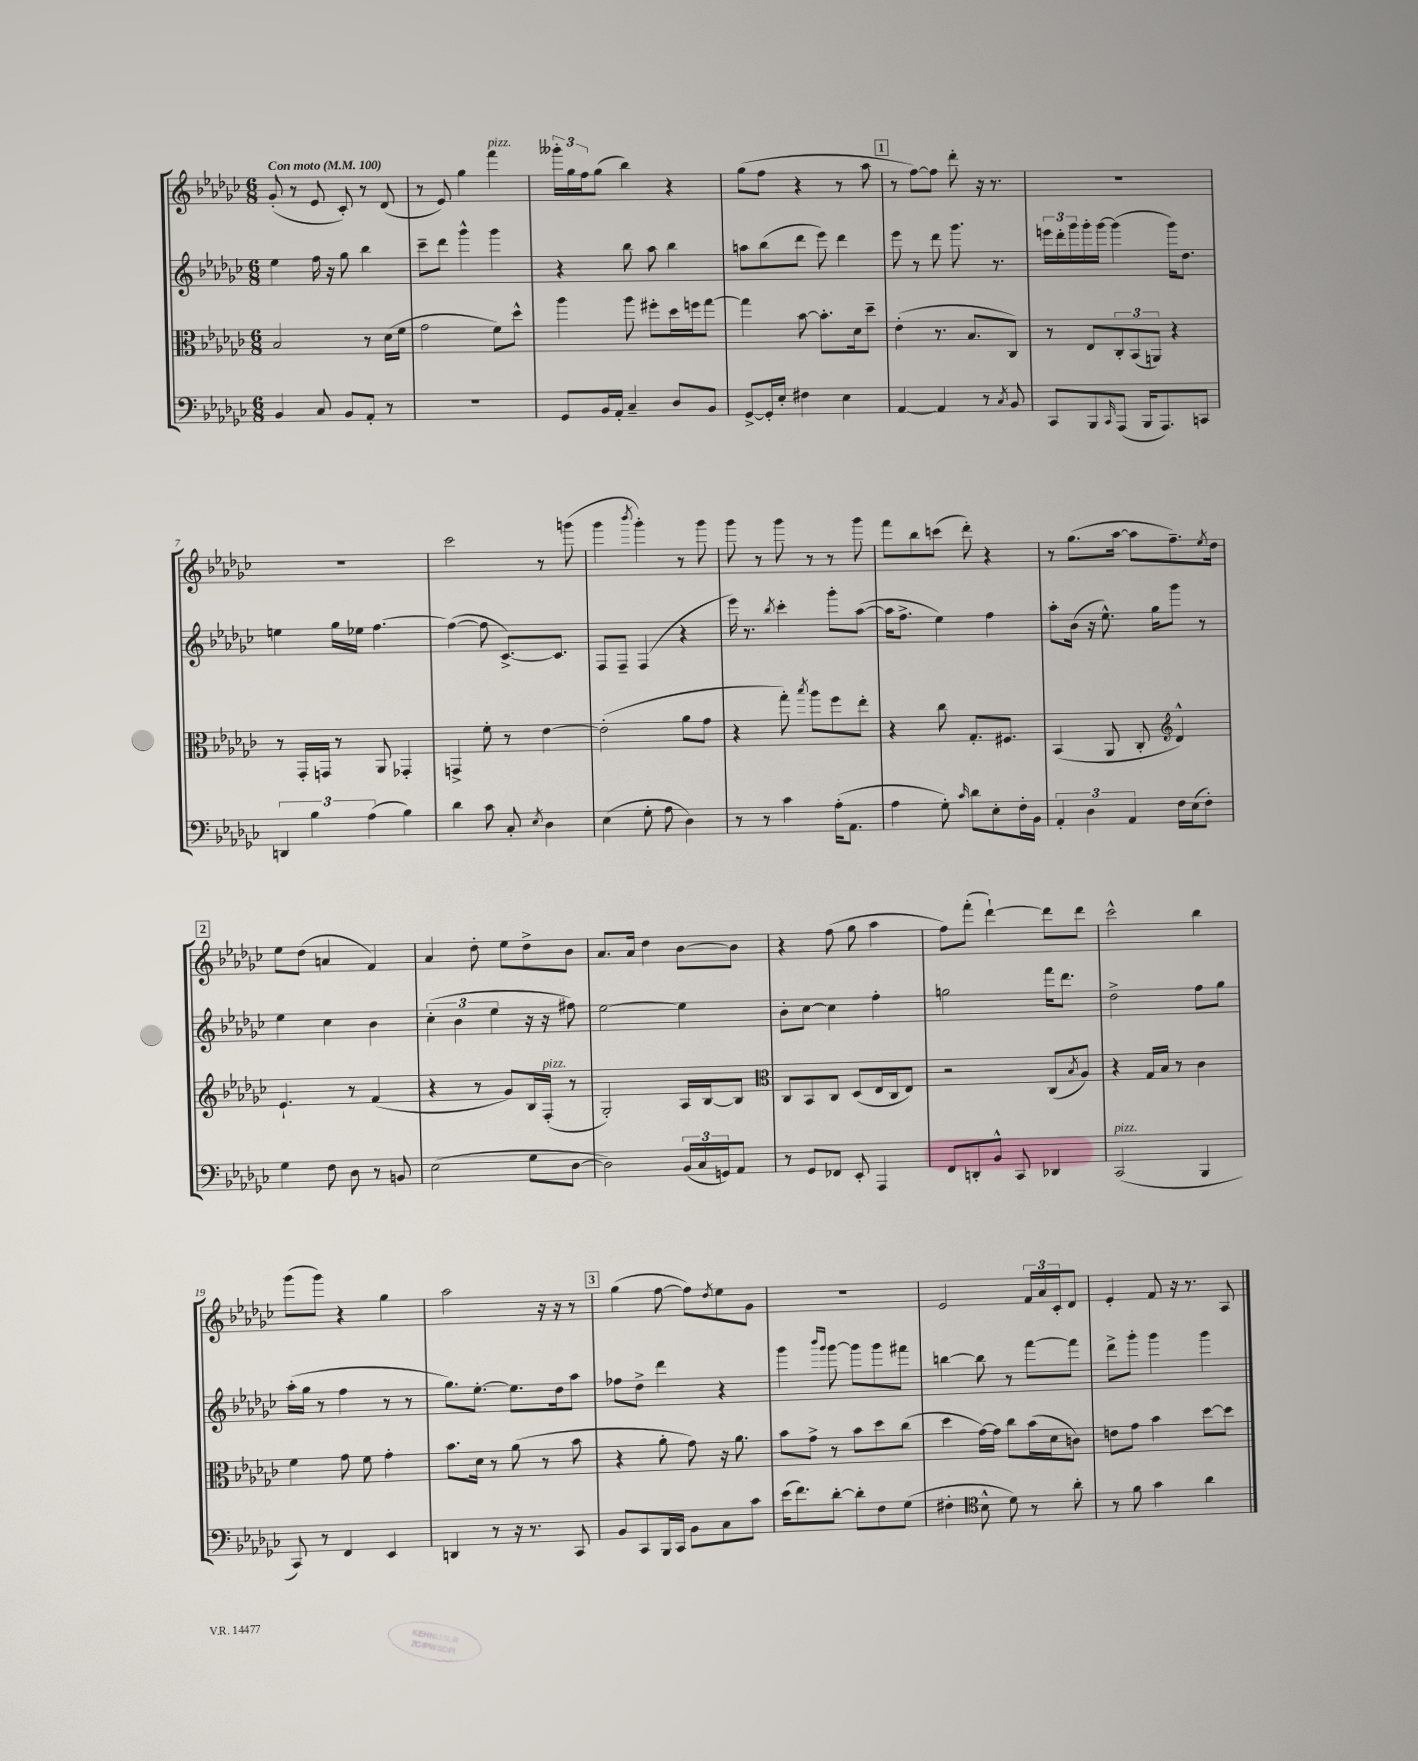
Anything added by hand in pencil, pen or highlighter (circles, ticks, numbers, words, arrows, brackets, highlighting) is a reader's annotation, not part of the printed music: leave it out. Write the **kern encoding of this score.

**kern	**kern	**kern	**kern
*part4	*part3	*part2	*part1
*staff4	*staff3	*staff2	*staff1
*clefF4	*clefC3	*clefG2	*clefG2
*k[b-e-a-d-g-c-]	*k[b-e-a-d-g-c-]	*k[b-e-a-d-g-c-]	*k[b-e-a-d-g-c-]
*M6/8	*M6/8	*M6/8	*M6/8
*MM100	*MM100	*MM100	*MM100
=1	=1	=1	=1
!	!	!	!LO:TX:a:B:t=Con moto
4BB-/	2B-/	4ee-\	(8g-'/
.	.	.	8r
8C-/	.	16ff\	8e-/
.	.	16r	.
8BB-/L	.	8gg-\	8c-'/)
8AA-'/J	8r	4bb-\	8r
8r	(16d-\LL	.	(8d-/
.	16f\JJ	.	.
=2	=2	=2	=2
2.r	2g-\	8ccc-~\L	8r
.	.	8ddd-\J	8e-/)
.	.	4ggg-^^\	4gg-\
!	!	!	!LO:TX:a:i:t=pizz.
.	8f\L)	4ggg-\	4fff\
.	8dd-^^\J	.	.
=3	=3	=3	=3
8GG-/L	4aa-\	4r	24ggg--X'\LL
.	.	.	24gg-\
.	.	.	24ff\J
16BB-/L	.	.	(8gg-\J
16AA-'/JJ	.	.	.
4C-~/	8aa-\	8bb-\	4bb-\)
.	8ff#X'\L	8aa-\	.
8D-/L	16dd-\L	4bb-\	4r
.	16ffn\J	.	.
8BB-/J	[8gg-\J	.	.
=4	=4	=4	=4
[8GG-^/L	4gg-\]	8aan\L	(8gg-\L
16GG-'/L]	.	(8bb-\	8ff\J
16E-'/JJ	.	.	.
4F#X\	[8b-\	8ddd-\J	4r
.	8.b-'\L]	8eee-\)	.
4E-\	.	4ddd-\	8r
.	16d-\k	.	.
.	8dd-~\J	.	8aa-\
!!LO:REH:place=s1:t=1
=5	=5	=5	=5
[4AA-/	(4e-'\	8eee-\	8r
.	.	8r	[8ff\L)
4AA-/]	8.r	8ddd-\	8ff\J]
.	.	8.ggg-\	8ddd-'\
.	8.B-/L	.	.
8r	.	.	16r
.	.	8.r	8.r
8qC-/	.	.	.
8BB-/	8C-/J)	.	.
=6	=6	=6	=6
8CC-/L	8r	24eeen\LL	2.r
.	.	24ddd-'\	.
.	.	24ggg-\	.
8BBB-/	8E-/L	16ggg-'\	.
.	.	[16ggg-\JJ	.
16qqCC-/	.	.	.
(8AAA-/J	12C-'/	(4ggg-\]	.
.	(12BB-/	.	.
16BBB-/KL	.	.	.
.	12AAn/J)	.	.
8.AAA-/)	.	.	.
.	4r	16ggg-\KL)	.
.	.	8.dd-\J	.
8CCn/J	.	.	.
!!LO:LB:g=z
=7	=7	=7	=7
6DDn/	8r	4een\	2.r
.	16GG-'/LL	.	.
6B-\	.	.	.
.	16GGn/JJ	.	.
.	8r	16gg-\LL	.
.	.	16ee-X\JJ	.
(6A-\	.	.	.
.	8AA-/	[4.ff\	.
4B-\)	4GG-X'/	.	.
=8	=8	=8	=8
4d-\	4GGn^/	(4ff\_	2ccc-\
8c-\	8f'\	8ff\]	.
8C-'/	8r	[8.c-^/L)	.
8qE-/	.	.	.
4D-\	[4e-\	.	8r
.	.	8.c-/J]	.
.	.	.	(8gggn\
=9	=9	=9	=9
(4E-\	(2e-'\]	8F/L	4ggg-\
.	.	8F~/J	.
.	.	.	8qbbb-/
8G-'\	.	(4F/	4ggg-'\)
8A-\	.	.	.
4D-\)	8a-\L	4r	8r
.	8g-\J	.	8ggg-\
=10	=10	=10	=10
8r	4r	16eee-\)	8ggg-\
.	.	8.r	.
8r	.	.	8r
.	.	8qbb-/	.
4c-\	8gg-'\)	4ccc-'\	8ggg-\
.	8qbb-/	.	.
.	8aa-\L	.	8r
(16A-'\KL	8ff\	8ggg-'\L	8r
8.AA-\J	.	.	.
.	8ee-'\J	([8aa-\J	8ggg-\
=11	=11	=11	=11
4A-\	4r	16aa-\KL]	8fff\L
.	.	8.ff^\J	.
.	.	.	8bb-\
8G-'\)	8cc-\	4ee-\)	(8cccn\J
16qqc-/	.	.	.
8d-\L	8.G-'/L	.	8ddd-'\)
8E-'\	.	4ff\	4r
.	8.F#X/J	.	.
16F'\L	.	.	.
16BB-\JJ	.	.	.
=12	=12	=12	=12
6AA-'/	(4BB-/	8aa-'\L	8r
.	.	(16b-\Jk	(8.gg-\L
6D-\	.	.	.
.	.	16r	.
.	8AA-/	8.ee-^^\)	.
.	.	.	[16aa-\Jk
6AA-/	.	.	.
.	8C-'/	.	8aa-\L]
.	.	16gg-\KL	.
*	*clefG2	*	*
16F\LL	4d-^^/)	8ggg-\J	8.ff~\)
(16E-\J	.	.	.
8F'\J)	.	8r	.
.	.	.	8qee-/
.	.	.	16dd-\Jk
!!LO:LB:g=z
!!LO:REH:place=s1:t=2
=13	=13	=13	=13
4G-\	4.e-`/	4ee-\	8ee-\L
.	.	.	(8dd-\J
8F\	.	4cc-\	4an/
8D-\	8r	.	.
8r	(4f/	4b-\	4f/)
8BBn/	.	.	.
=14	=14	=14	=14
(2E-\	4r	(6cc-'\	4a-/
.	.	6b-\	.
.	8r	.	8dd-'\
.	.	6ee-\	.
.	8g-/L)	.	8ee-\L
8G-\L	16B-/L	16r	8dd-^\
!	!LO:TX:a:i:t=pizz.	!	!
.	(16F'/JJ	16r	.
[8D-\J	8r	8ff#X\)	8b-\J
=15	=15	=15	=15
2D-\])	2G-'/)	[2ee-\	8.a-/L
.	.	.	16a-/Jk
.	.	.	4dd-\
(24BB-/LL	16A-/LL	4ee-\]	[8b-\L
24C-/	.	.	.
.	[16B-/J	.	.
24GGn/J)	.	.	.
8AA-/J	8B-/J]	.	8b-\J]
=16	=16	=16	=16
*	*clefC3	*	*
8r	8C-/L	8b-'\L	4r
8GG-/L	8BB-/	[8cc-\J	.
8FF-X/J	8C-/J	4cc-\]	(8ff\
8EE-'/	(8D-/L	.	8gg-\
4AAA-/	16E-/L	4ff'\	4aa-\
.	16C-/J	.	.
.	8E-/J)	.	.
=17	=17	=17	=17
8FF/L	2r	2ggn\	8ff\L)
8DDn'/	.	.	(8fff'\J
8BB-^^/J	.	.	[4ddd-`\)
8CC-/	.	.	.
4DD-X/	(8C-/L	16fff\KL	8ddd-\L]
.	.	8.ddd-\J	.
.	8qB-/	.	.
.	8A-/J)	.	8ddd-\J
=18	=18	=18	=18
!LO:TX:a:i:t=pizz.	!	!	!
(2CC-/	4r	2dd-^\	2ccc-^^\
.	16G-/LL	.	.
.	16B-/JJ	.	.
.	8r	.	.
4BBB-/	4c-\	8ff\L	4bb-\
.	.	8gg-\J	.
!!LO:LB:g=z
=19	=19	=19	=19
8CC-/)	4f\	(16aa-'\LL	(8ggg-\L
.	.	16gg-\JJ	.
8r	.	8r	8ggg-\J)
4FF/	8g-\	4ff\	4r
.	8f\	.	.
4EE-/	4g-'\	8r	4gg-\
.	.	8r	.
=20	=20	=20	=20
4DDn/	8.b-\L	8.gg-\L)	2aa-\
.	16d-\Jk	[8.ee-'\J	.
8r	8r	.	.
16r	(8a-\	8.ee-\L]	.
8.r	.	.	.
.	8r	.	16r
.	.	16dd-\k	16r
8CC-/	8b-\	8aa-\J	8r
!!LO:REH:place=s1:t=3
=21	=21	=21	=21
8BB-/L	4r	8ff-X\L	(4gg-\
8CC-/	.	8dd-^\J	.
16BBB-/L	8a-'\	4ddd-\	[8ff\
16CC-/JJ	.	.	.
8BB-\L	8g-\)	.	8ff\L])
.	.	.	8qdd-/
8C-\	16r	4r	8ee-\
.	8.a-\	.	.
8c-\J	.	.	8g-\J
=22	=22	=22	=22
(16e-\KL	8b-\L	4ggg-\	2.r
8.f\)	.	.	.
.	8g-^\J	.	.
.	.	16qqbbb-/LL	.
.	.	16qqggg-/JJ	.
[8d-'\J	8r	[8ggg-\	.
8d-'\L]	8b-\L	8ggg-\L]	.
8F\	8dd-\	8ggg-\	.
(8G-\J	(8cc-\J	8fff#X\J	.
=23	=23	=23	=23
4F#X'\	4dd-\	[4bbn\	2e-/
*clefC4	*	*	*
8B-^^\	[16g-\LL)	8bb\]	.
.	16g-\JJ]	.	.
8d-\)	8cc-\L	8r	.
8r	(16b-\L	[8fff\L	24f/LL
.	.	.	24a-/
.	16d-\J	.	.
.	.	.	24c-'/J
8a-'\	8cn\J)	8fff\J]	8d-/J
=24	=24	=24	=24
8r	8en\L	8ddd-^\L	4e-'/
8f\	8g-\J	8ggg-'\J	.
4g-\	4b-\	4ggg-\	8f/
.	.	.	16r
.	.	.	8.r
4a-\	[8dd-\L	4ggg-\	.
.	8dd-\J]	.	8A-/
==	==	==	==
*-	*-	*-	*-
